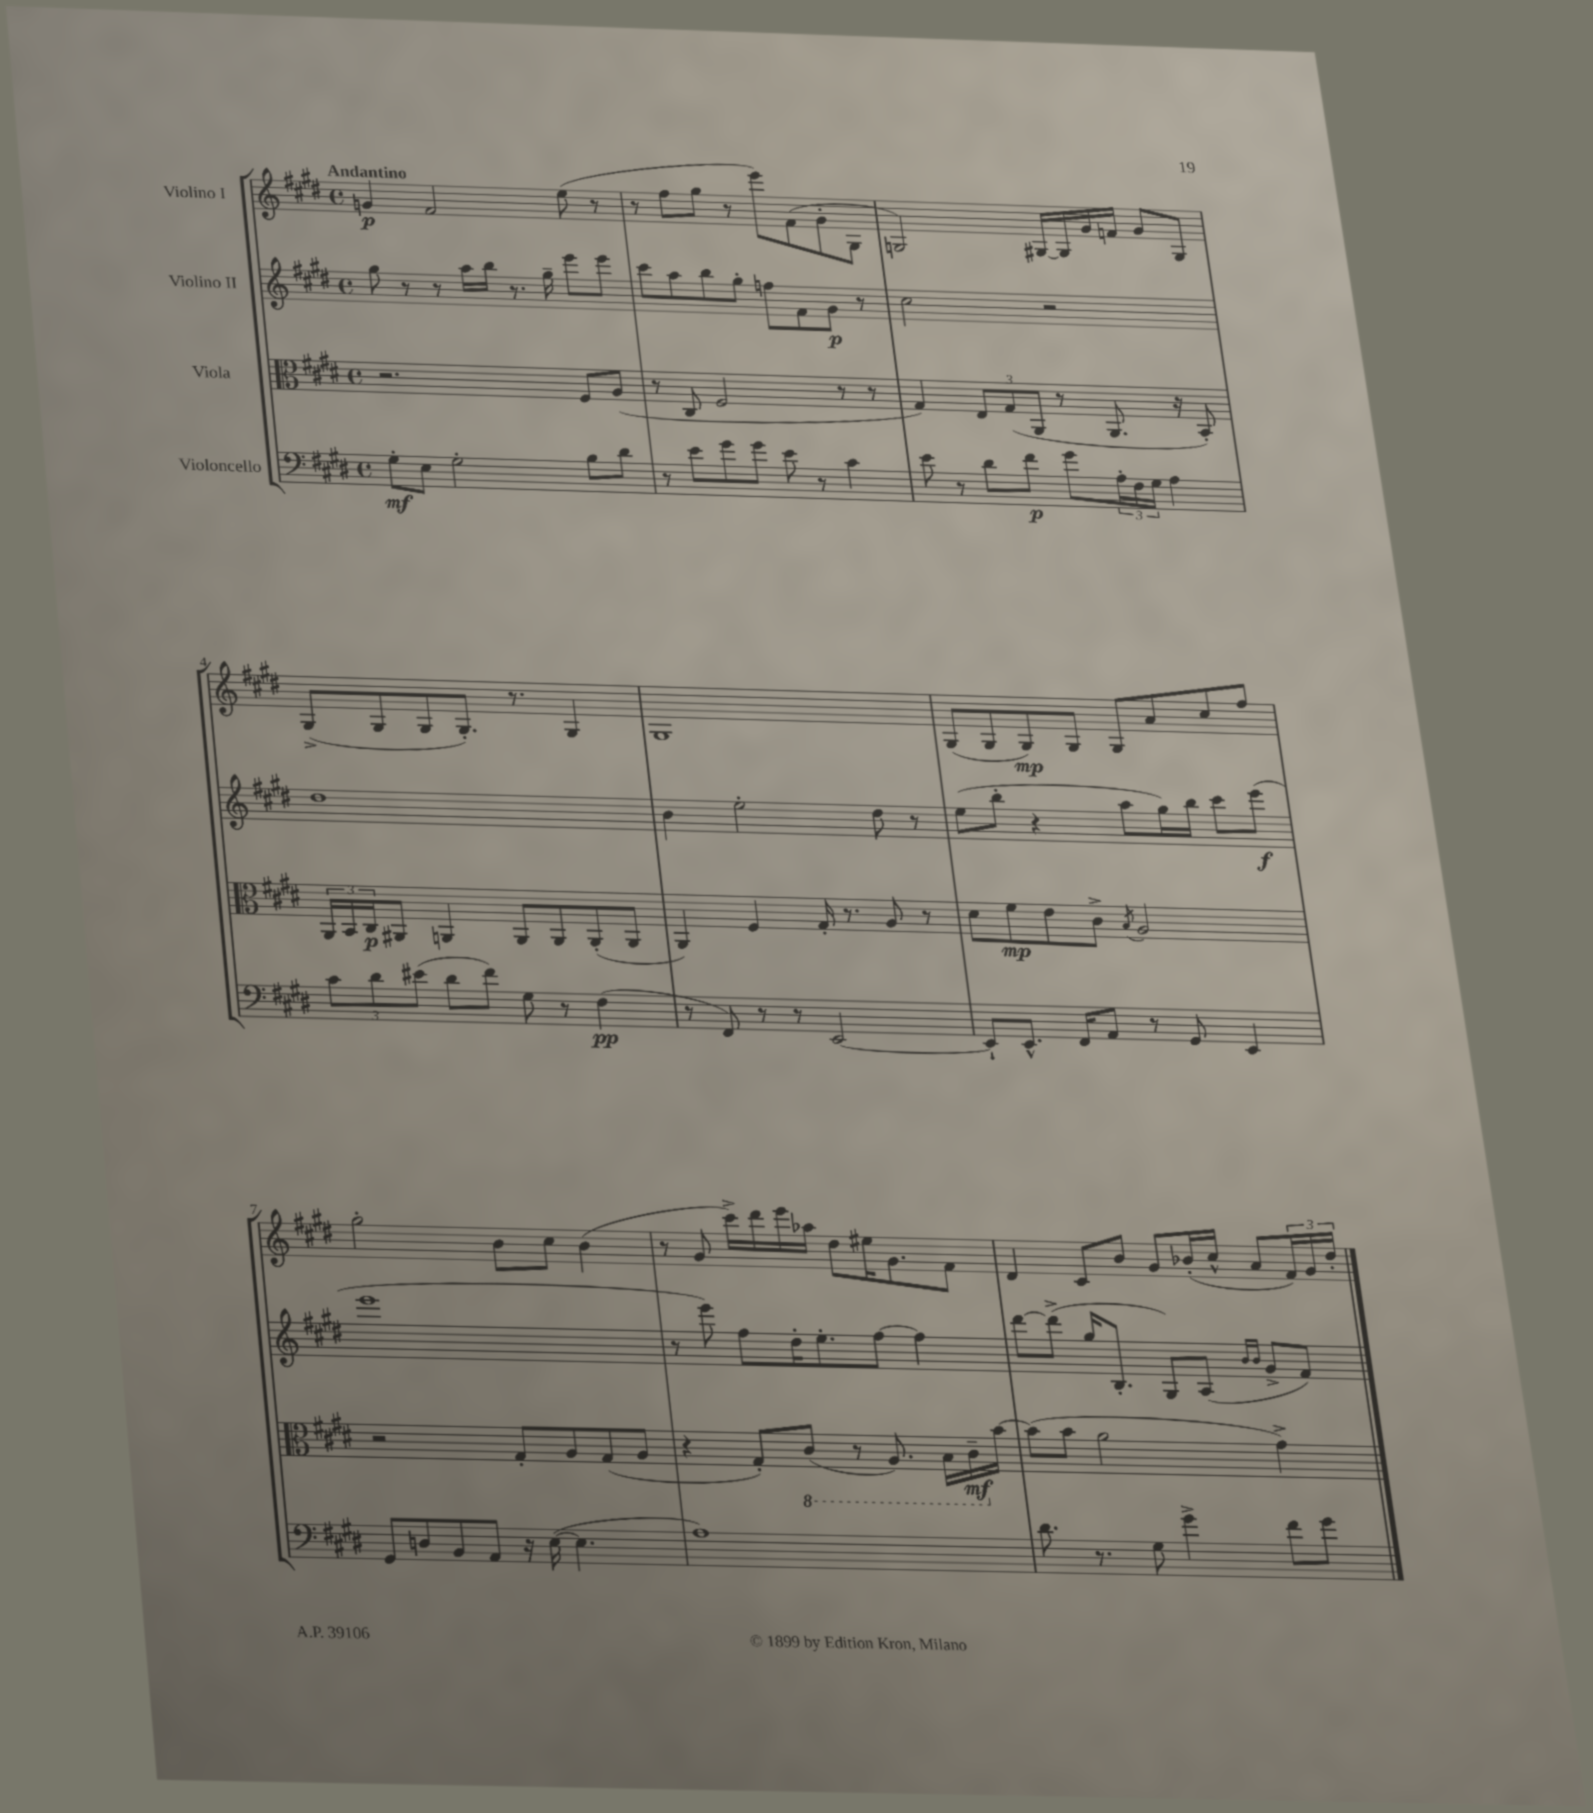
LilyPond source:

<<
\new StaffGroup <<
\new Staff = "s0" \with { instrumentName = "Violino I" } {
    \clef treble \key e \major \defaultTimeSignature \time 4/4 \tempo "Andantino"
    g'4\p fis'2 e''8( r8 |
    r8 fis''8 gis''8 r8 e'''8) fis'8( gis'8-. gis8 |
    g2) gis16~ gis16 gis'16 f'16 gis'8 gis8 |
    gis8->( gis8 gis8 gis8.-.) r8. gis4 |
    gis1 |
    gis8( gis8 gis8\mp) gis8 gis8 a'8 cis''8 fis''8 |
    gis''2-. b'8 cis''8 b'4( |
    r8 gis'8 cis'''16->) dis'''16 e'''16 aes''16 dis''8 eis''16 gis'8. fis'8 |
    dis'4 cis'8 b'8 gis'8 bes'16-.( cis''16-^ a'8 \tuplet 3/2 { fis'16) gis'16 dis''16-. } \bar "|." |
}
\new Staff = "s1" \with { instrumentName = "Violino II" } {
    \clef treble \key e \major \defaultTimeSignature \time 4/4
    gis''8 r8 r8 a''16 b''16 r8. gis''16-- e'''8 e'''8 |
    cis'''8 a''8 b''8 gis''8-. f''8 fis'8 gis'8\p r8 |
    cis''2 r2 |
    dis''1 |
    b'4 e''2-. dis''8 r8 |
    e''8( b''8-. r4 a''8 gis''16) b''16 cis'''8 e'''8\f( |
    e'''1 |
    r8 e'''8) fis''8 dis''16-. e''8.-. fis''8~ fis''4 |
    dis'''8~ dis'''8->( gis''16 b8.-. gis8) a8( \grace { b'16 b'16 } gis'8-> fis'8) \bar "|." |
}
\new Staff = "s2" \with { instrumentName = "Viola" } {
    \clef alto \key e \major \defaultTimeSignature \time 4/4
    r2. fis8 a8( |
    r8 cis8 fis2 r8 r8 |
    gis4) \tuplet 3/2 { e8 gis8( a,8 } r8 a,8. r16 b,8-.) |
    \tuplet 3/2 { a,16 b,16 cis16\p } ais,8 a,4 a,8 a,8 a,8-.( a,8 |
    a,4) fis4 gis16-. r8. a8 r8 |
    dis'8 fis'8\mp e'8 cis'8-> \acciaccatura { b8 } a2 |
    r2 gis8-. a8 gis8( a8 |
    r4 gis8-.) \ottava #-1 cis8( r8 a,8.) b,16 cis16--\mf \ottava #0 b'16~ |
    b'8( b'8 a'2 gis'4->) \bar "|." |
}
\new Staff = "s3" \with { instrumentName = "Violoncello" } {
    \clef bass \key e \major \defaultTimeSignature \time 4/4
    gis8-.\mf e8 gis2-. b8 dis'8 |
    r8 e'8 gis'8 gis'8 e'8 r8 cis'4 |
    e'8 r8 dis'8 fis'8\p gis'8 \tuplet 3/2 { a16-. fis16 gis16 } a4 |
    \tuplet 3/2 { cis'8 dis'8 eis'8( } dis'8 fis'8) gis8 r8 fis4\pp( |
    r8 fis,8) r8 r8 e,2~ |
    e,8-! e,8.-^ fis,16 a,8 r8 gis,8 e,4 |
    gis,8 d8 b,8 a,8 r16 e16~( e4. |
    a1) |
    dis'8. r8. gis8 gis'4-> fis'8 gis'8 \bar "|." |
}
>>
>>
